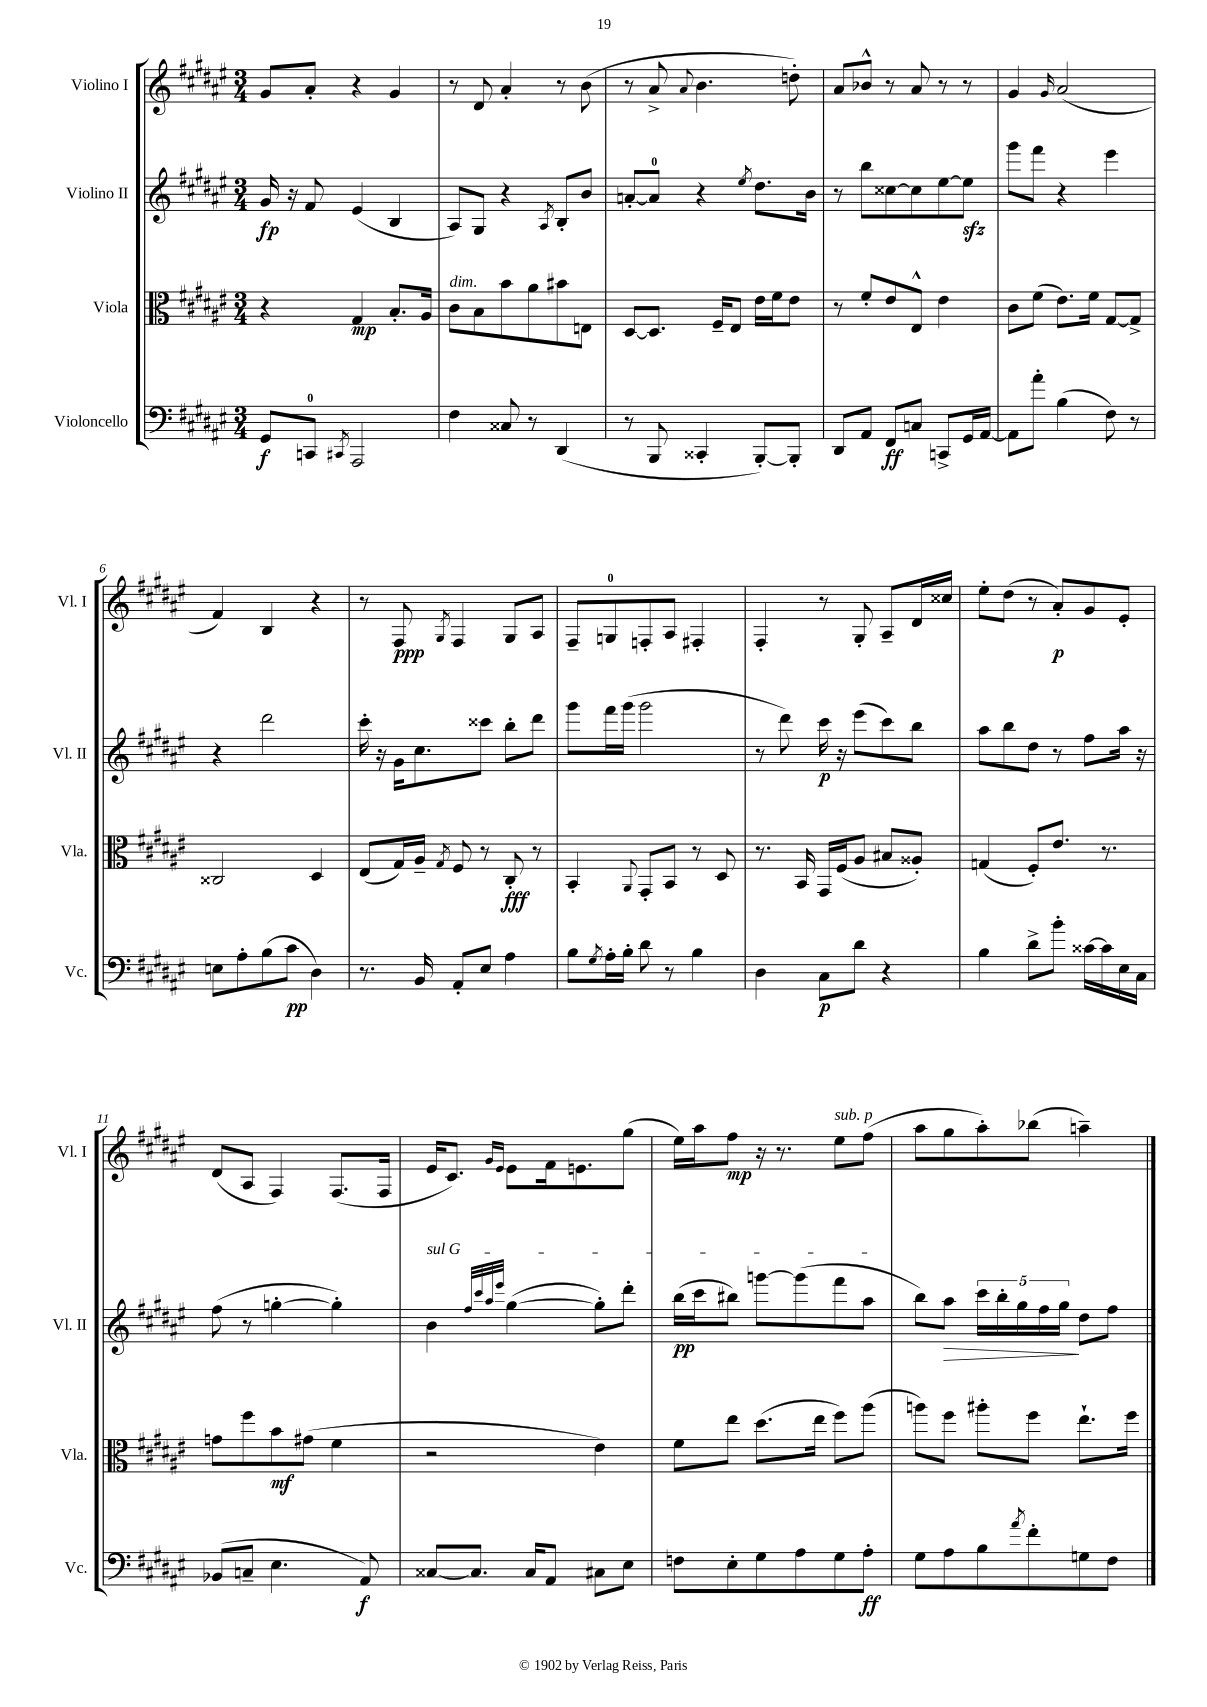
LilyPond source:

<<
\new StaffGroup <<
\new Staff = "s0" \with { instrumentName = "Violino I" shortInstrumentName = "Vl. I" } {
    \clef treble \key fis \major \numericTimeSignature \time 3/4
    gis'8 ais'8-. r4 gis'4 |
    r8 dis'8 ais'4-. r8 b'8( |
    r8 ais'8-> \appoggiatura { ais'8 } b'4. d''8-.) |
    ais'8 bes'8-^ r8 ais'8 r8 r8 |
    gis'4 \grace { gis'16 } ais'2( |
    fis'4) b4 r4 |
    r8 fis8\ppp \acciaccatura { gis8 } fis4 gis8 ais8 |
    fis8-- g8-0 f8-. ais8 fis4-. |
    fis4-. r8 gis8-. ais8-- dis'16 cisis''16 |
    eis''8-. dis''8( r8 ais'8-.\p) gis'8 eis'8-. |
    dis'8( ais8 fis4) fis8.( fis16 |
    eis'16 cis'8.) \grace { gis'16 eis'16 } eis'8 fis'16 e'8. gis''8( |
    eis''16) ais''16 fis''8\mp r16 r8. eis''8^\markup { \italic "sub. p" } fis''8( |
    ais''8 gis''8 ais''8-.) bes''8( a''4--) \bar "|." |
}
\new Staff = "s1" \with { instrumentName = "Violino II" shortInstrumentName = "Vl. II" } {
    \clef treble \key fis \major \numericTimeSignature \time 3/4
    gis'16\fp r16 fis'8 eis'4( b4 |
    ais8) gis8 r4 \acciaccatura { ais8 } b8-. b'8 |
    a'8~-. a'8-0 r4 \acciaccatura { eis''8 } dis''8. b'16 |
    r8 b''8 cisis''8~ cisis''8 eis''8~ eis''8\sfz |
    gis'''8 fis'''8 r4 eis'''4 |
    r4 dis'''2 |
    cis'''16-. r16 gis'16 cis''8. cisis'''8 b''8-. dis'''8 |
    gis'''8 fis'''16 gis'''16( gis'''2 |
    r8 dis'''8) cis'''16\p r16 eis'''8( cis'''8) b''8 |
    ais''8 b''8 dis''8 r8 fis''8 ais''16 r16 |
    fis''8( r8 g''4~-. g''4-.) |
    \once \override TextSpanner.bound-details.left.text = \markup { \italic "sul G" } b'4\startTextSpan \grace { fis''32 cis'''32 ais''32 eis'''32 } gis''4~( gis''8-.) dis'''8-. |
    b''16\pp( cis'''16 bis''8) g'''8~ g'''8( fis'''8 ais''8\stopTextSpan |
    b''8) ais''8\> \tuplet 5/4 { cis'''16 b''16-. gis''16 fis''16 gis''16\! } dis''8 fis''8 \bar "|." |
}
\new Staff = "s2" \with { instrumentName = "Viola" shortInstrumentName = "Vla." } {
    \clef alto \key fis \major \numericTimeSignature \time 3/4
    r4 gis4\mp b8.-. ais16 |
    cis'8^\markup { \italic "dim." } b8 b'8 ais'8 bis'8 e8 |
    dis8~ dis8. fis16-- eis8 eis'16 fis'16 eis'8 |
    r8 fis'8-. eis'8 eis8-^ eis'4 |
    cis'8 fis'8( eis'8.) fis'16 gis8~ gis8-> |
    cisis2 dis4 |
    eis8( gis16) ais16-- \acciaccatura { gis8 } fis8 r8 cis8-.\fff r8 |
    b,4-. \appoggiatura { ais,8 } gis,8-. b,8 r8 dis8 |
    r8. b,16 gis,16 fis16( ais8 bis8 aisis8-.) |
    g4( fis8-.) eis'8. r8. |
    g'8 fis''8 b'8\mf gis'8( fis'4 |
    r2 eis'4) |
    fis'8 eis''8 dis''8.( eis''16 fis''8) ais''8( |
    a''8) fis''8 ais''8-. fis''8 eis''8.-! fis''16 \bar "|." |
}
\new Staff = "s3" \with { instrumentName = "Violoncello" shortInstrumentName = "Vc." } {
    \clef bass \key fis \major \numericTimeSignature \time 3/4
    gis,8\f c,8-0 \acciaccatura { cis,8 } ais,,2 |
    fis4 cisis8 r8 dis,4( |
    r8 b,,8 cisis,4-. b,,8~-.) b,,8-. |
    dis,8 ais,8 fis,8\ff c8 c,8-> gis,16 ais,16~ |
    ais,8 ais'8-. b4( fis8) r8 |
    e8 ais8-. b8( cis'8\pp dis4) |
    r8. b,16 ais,8-. eis8 ais4 |
    b8 \acciaccatura { gis8 } ais16-. b16-. dis'8 r8 b4 |
    dis4 cis8\p dis'8 r4 |
    b4 dis'8-> b'8-. cisis'16~ cisis'16 eis16 cis16 |
    bes,8( c8-- eis4. ais,8\f) |
    cisis8~ cisis8. cisis16 ais,8 cis8 eis8 |
    f8 eis8-. gis8 ais8 gis8 ais8-.\ff |
    gis8 ais8 b8 \acciaccatura { ais'8 } fis'8-. g8 fis8 \bar "|." |
}
>>
>>
